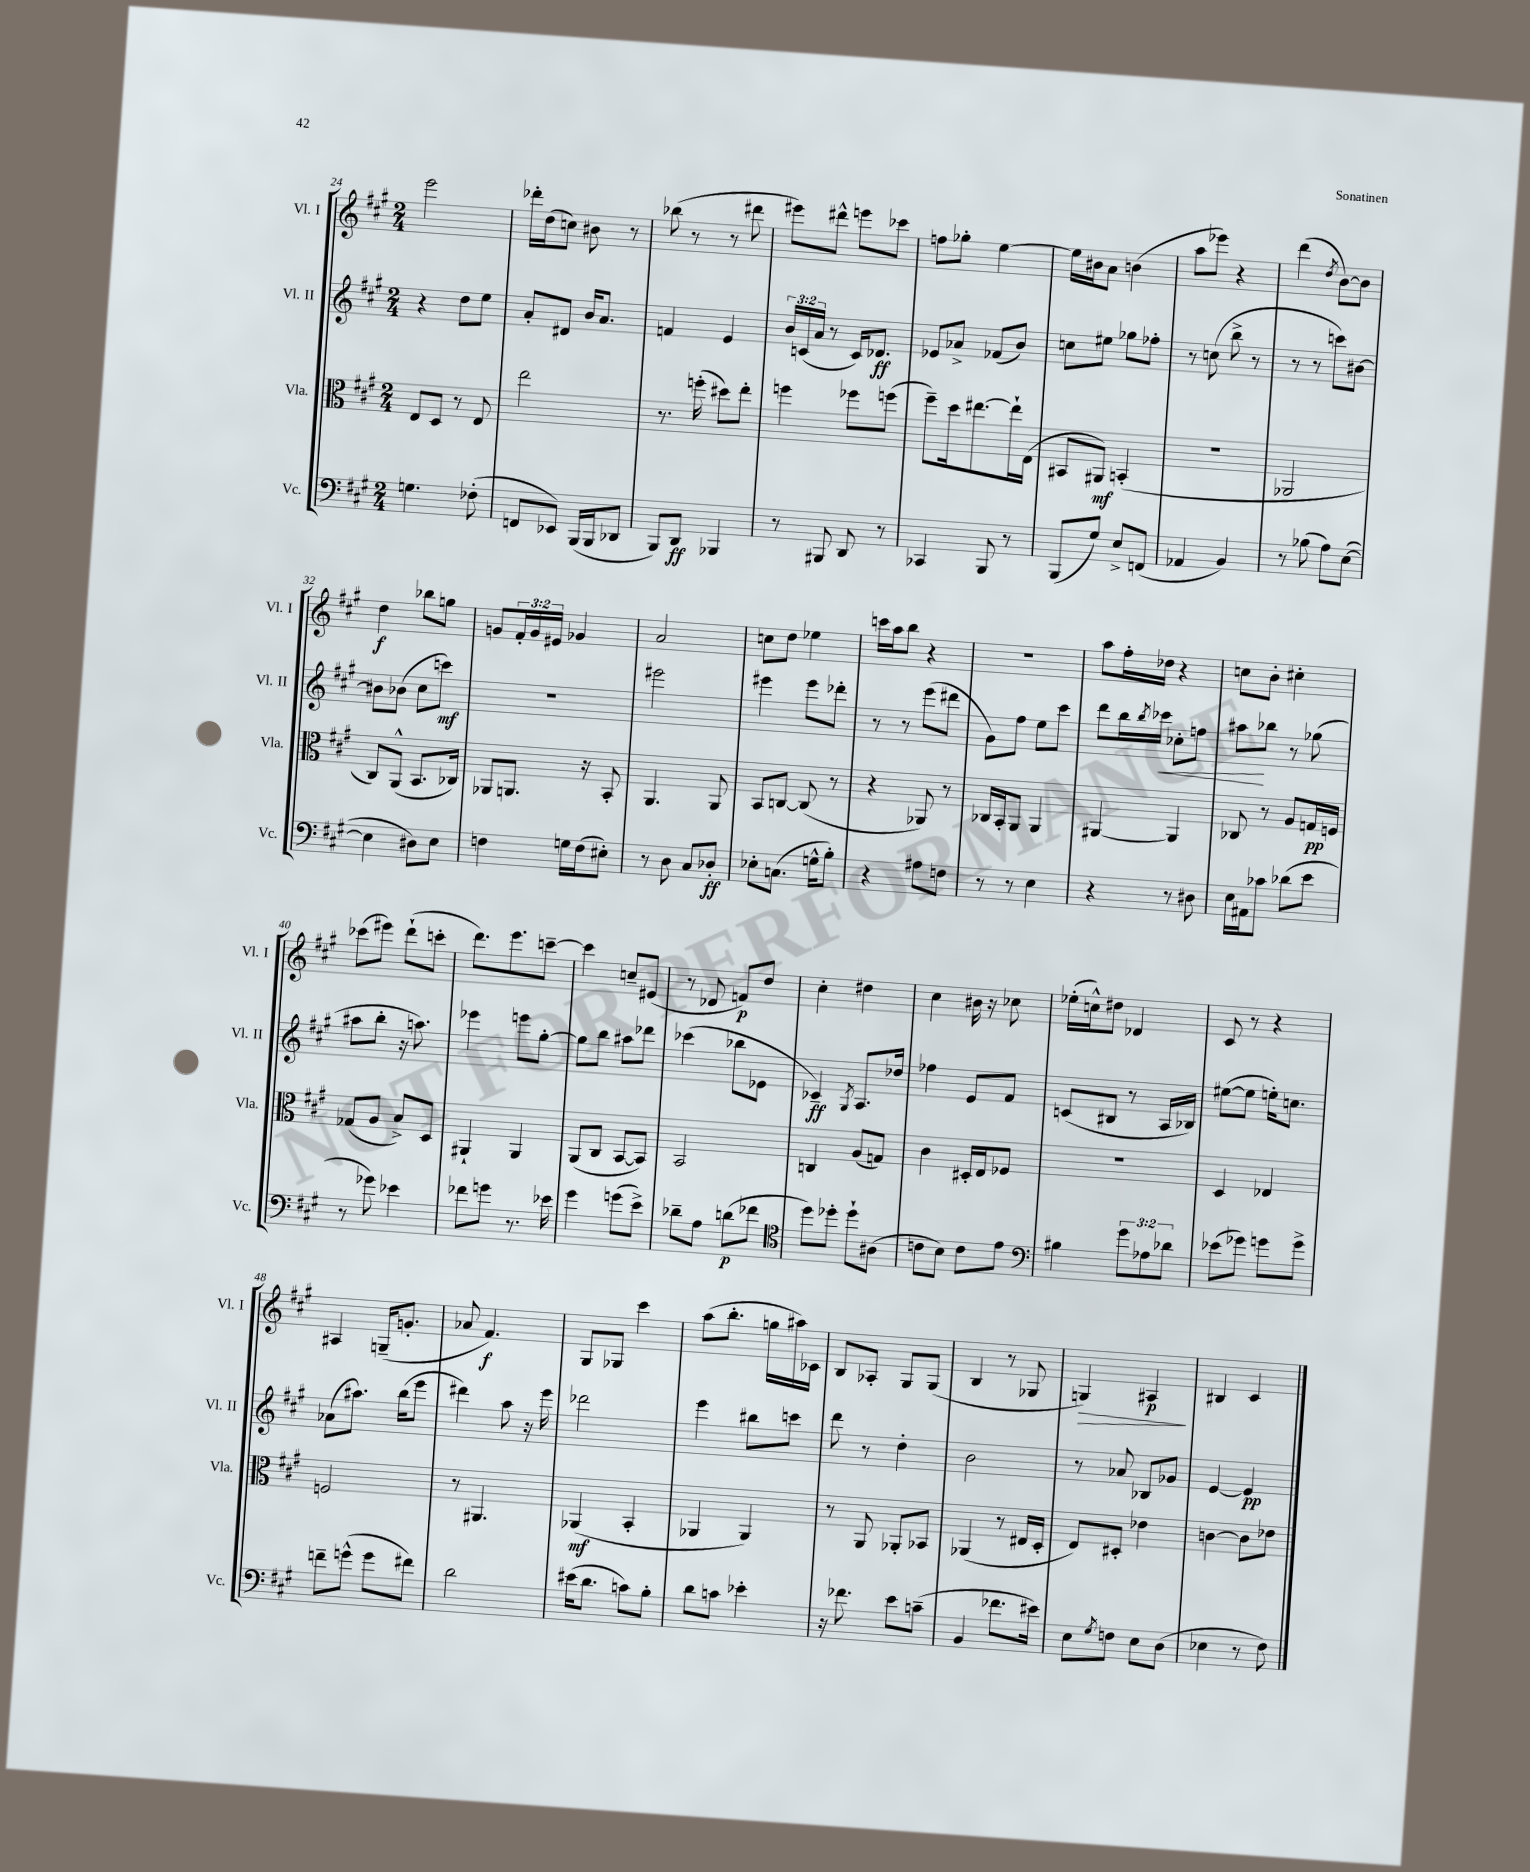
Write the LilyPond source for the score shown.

<<
\new StaffGroup <<
\new Staff = "s0" \with { instrumentName = "Vl. I" shortInstrumentName = "Vl. I" } {
    \clef treble \key a \major \numericTimeSignature \time 2/4 \override Staff.TupletNumber.text = #tuplet-number::calc-fraction-text
    e'''2 |
    des'''16-. d''16( c''8) bis'8 r8 |
    bes''8( r8 r8 dis'''8 |
    eis'''8) dis'''8-^ e'''8 ces'''8 |
    f''8 ges''8-. e''4~ |
    e''16 bis'16 a'8 b'4( |
    a''8 ees'''8) r4 |
    d'''4( \acciaccatura { d''8 } b'8~) b'8 |
    d''4\f bes''8 g''8 |
    g'8 \tuplet 3/2 { fis'16-. g'16 eis'16 } ges'4 |
    a'2 |
    c''8 d''8 ees''4 |
    c'''16 a''16 b''8 r4 |
    r2 |
    a''8 fis''16-. des''16 r4 |
    c''8 b'8-. cis''4-. |
    ces'''8( eis'''8) d'''8-!( c'''8-. |
    d'''8.) e'''8. c'''8~-- |
    c'''4 c''8-- eis'8( |
    r8 des'8 f'8\p) d''8 |
    cis''4-. dis''4 |
    cis''4 bis'16 r16 ces''8 |
    ees''16-.( c''16-^) dis''8 des'4 |
    cis'8 r8 r4 |
    ais4 g16--( g'8.-. |
    aes'8 fis'4.\f) |
    gis8 ges8 cis'''4 |
    a''8( b''8.-. g''16 ais''16) ces'16 |
    b8 aes8-. gis8 gis8( |
    b4 r8 ges8 |
    g4\>) ais4\p\! |
    bis4 cis'4 \bar "|." |
}
\new Staff = "s1" \with { instrumentName = "Vl. II" shortInstrumentName = "Vl. II" } {
    \clef treble \key a \major \numericTimeSignature \time 2/4 \override Staff.TupletNumber.text = #tuplet-number::calc-fraction-text
    r4 d''8 e''8 |
    a'8-. dis'8 b'16 a'8. |
    f'4 e'4 |
    \tuplet 3/2 { b'16 c'16( a'16 } r8 c'16) des'8.\ff |
    ees'8 aes'8-> fes'8( b'8) |
    c''8 eis''8 ges''8 fes''8-. |
    r8 c''8( b''8-> r8 |
    r8 r8 c'''8) bis'8~ |
    bis'8 bes'8( cis''8 c'''8\mf) |
    R2 |
    eis'''2 |
    eis'''4 eis'''8 des'''8-. |
    r8 r8 e'''8( dis'''8 |
    gis'8) fis''8 e''8 cis'''8 |
    d'''8 b''16 \acciaccatura { b''8 } ces'''16\< ces''8-. f''8 |
    ais''8\! bes''8 r8 ges''8( |
    ais''8 b''8-. r16 a''8.) |
    ees'''4 e'''8 gis''8~-. |
    gis''8 b''8 ais''8 des'''8 |
    ces'''4( bes''8 ees'8 |
    ces'4--\ff) \acciaccatura { gis8 } a8. des''16 |
    fes''4 e'8 fis'8 |
    c'8( bis8 r8 a16 bes16) |
    eis''8~( eis''8 e''16-.) c''8. |
    aes'8( ais''8.) b''16( e'''8 |
    dis'''4) a''8 r16 e'''16 |
    des'''2 |
    e'''4 bis''8 c'''8 |
    d'''8 r8 d''4-. |
    b'2 |
    r8 aes'8 bes8 ges'8 |
    e'4~ e'4\pp \bar "|." |
}
\new Staff = "s2" \with { instrumentName = "Vla." shortInstrumentName = "Vla." } {
    \clef alto \key a \major \numericTimeSignature \time 2/4
    e8 d8 r8 e8 |
    e''2 |
    r8. f''16-.( dis''8) e''8-. |
    f''4 fes''8 f''8( |
    fis''8--) d''16 eis''8.~ eis''16-! e16( |
    bis,8 ais,8\mf) b,4-.( |
    r2 |
    aes,2 |
    cis8) a,8-^( b,8. ces16) |
    aes,8 a,8. r16 b,8-. |
    a,4. a,8 |
    b,8 c8~ c8( r8 |
    r4 aes,8) r8 |
    ces16 b,16-. a,8 a,4 |
    ais,4~ ais,4 |
    ces8 r8 a8 g16\pp f16 |
    ges8( a8 b8->) d8 |
    ais,4-! ais,4 |
    a,8( cis8 b,8~ b,8) |
    b,2 |
    c4 a8( g8) |
    cis'4 dis16-. e16 fes8 |
    r2 |
    d4 ees4 |
    f2 |
    r8 ais,4. |
    aes,4\mf( b,4-. |
    aes,4 aes,4) |
    r8 a,8 aes,8-. bes,8 |
    aes,4( r8 eis16 d16-. |
    e8) dis8-. ees'4 |
    c'4~ c'8 ees'8 \bar "|." |
}
\new Staff = "s3" \with { instrumentName = "Vc." shortInstrumentName = "Vc." } {
    \clef bass \key a \major \numericTimeSignature \time 2/4 \override Staff.TupletNumber.text = #tuplet-number::calc-fraction-text
    g4. fes8-.( |
    f,8 ees,8) b,,16( b,,16 des,8 |
    b,,8) d,8\ff bes,,4 |
    r8 bis,,8 d,8 r8 |
    ces,4 b,,8 r8 |
    b,,8( gis8) e8-> f,8( |
    aes,4 b,4) |
    r8 bes8( a8) e8~( |
    e4 dis8) e8 |
    f4 g16 f16( eis8-.) |
    r8 d8 cis8 des8-.\ff |
    ees8-. c8.( g16-^ b8-.) |
    r4 ais8 f8 |
    r8 r8 e4 |
    r4 r8 dis8 |
    e16 ais,16 ces'8 des'8( e'8 |
    r8 ges'8) ees'4 |
    fes'8 g'8 r8. ees'16 |
    gis'4 g'8( e'8->) |
    des'8-- a8 d'8\p( fes'8 |
    \clef tenor d''8) des''8-. des''8-! ais8( |
    c'8 b8) c'8 e'8 |
    \clef bass bis4 \tuplet 3/2 { gis'8 aes8 des'8 } |
    ees'8( ges'8) g'8 g'8-> |
    f'8-- g'8-^( g'8 fis'8) |
    d'2 |
    eis'16( d'8. c'8) b8-. |
    d'8 c'8 ees'4-. |
    r16 fes'8. e'8 c'8--( |
    b,4 fes'8. eis'16) |
    e8 \acciaccatura { gis8 } f8 e8 d8( |
    ees4 r8 fis8) \bar "|." |
}
>>
>>
\layout { \context { \Score currentBarNumber = #24 } }
